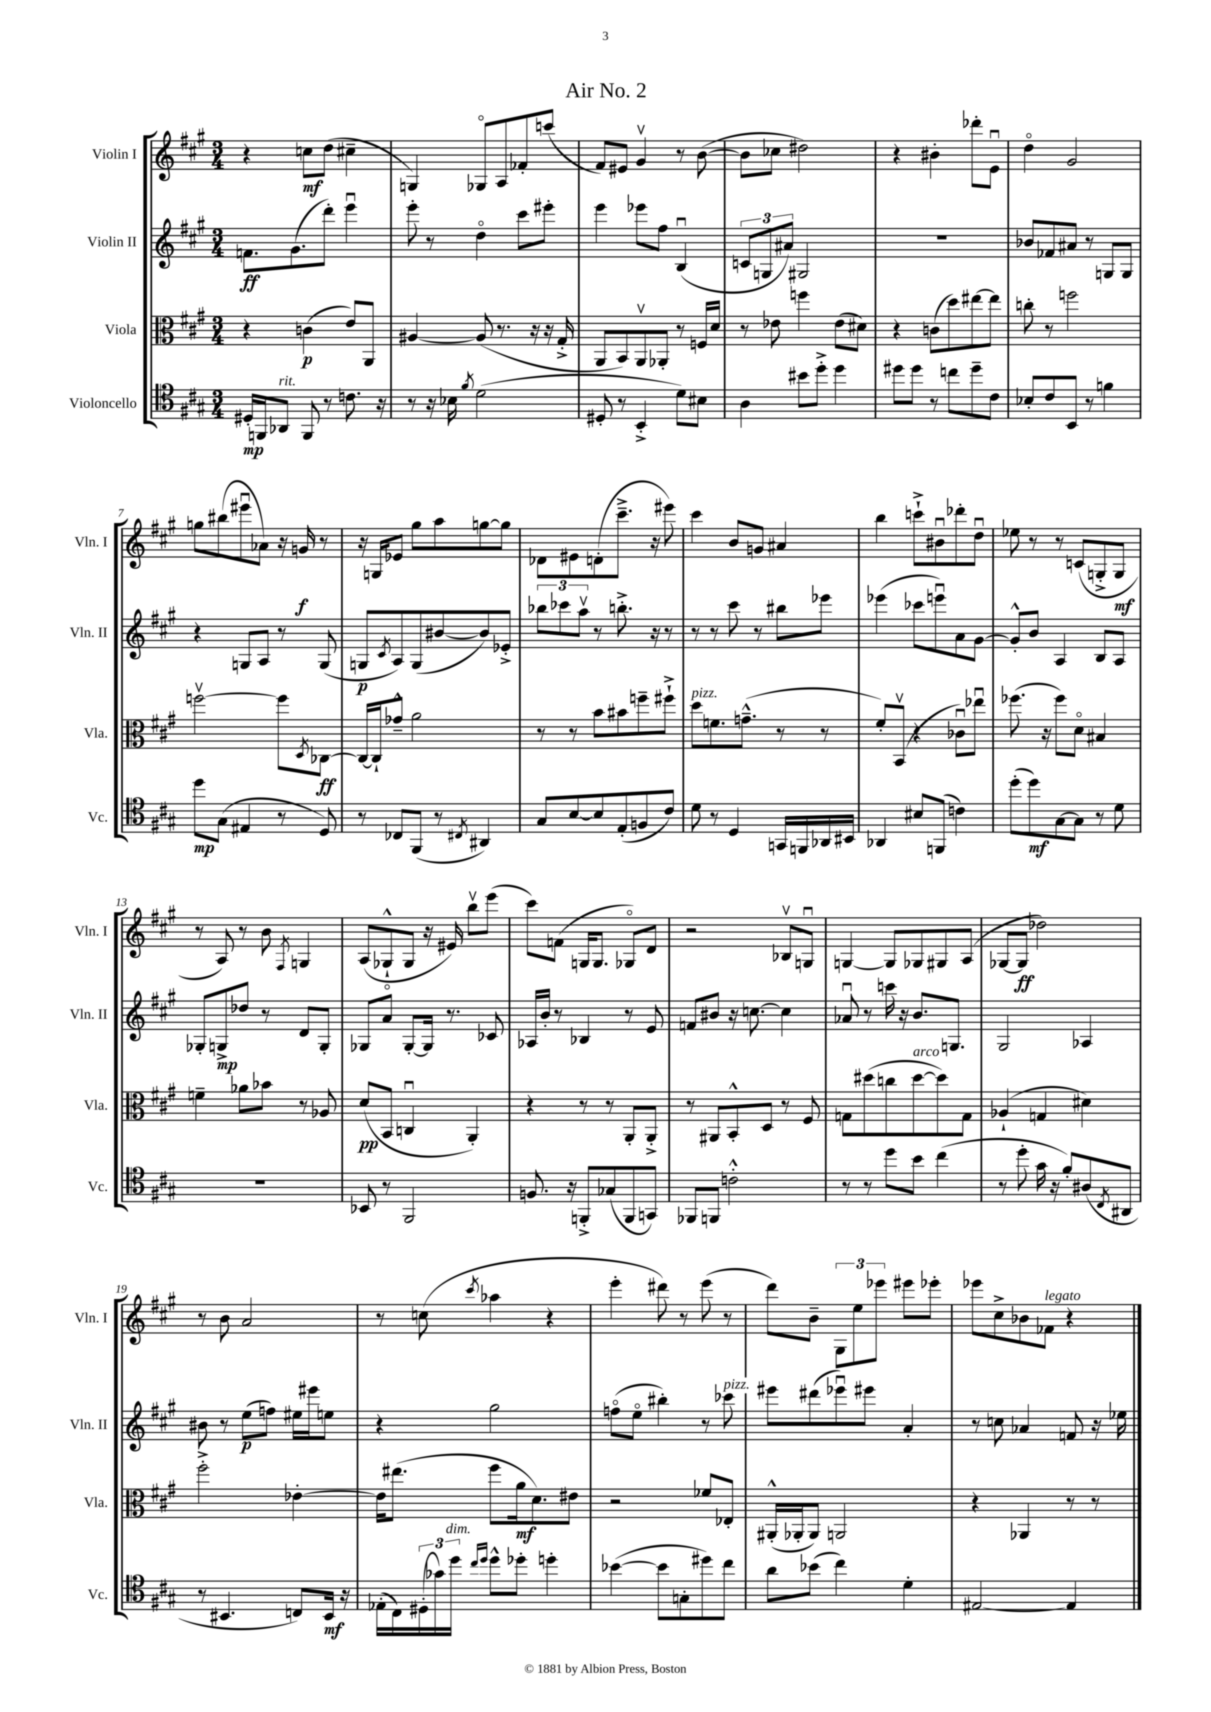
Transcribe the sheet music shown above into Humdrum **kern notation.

**kern	**dynam	**kern	**dynam	**kern	**dynam	**kern	**dynam
*part4	*part4	*part3	*part3	*part2	*part2	*part1	*part1
*staff4	*staff4	*staff3	*staff3	*staff2	*staff2	*staff1	*staff1
*I"Violoncello	*	*I"Viola	*	*I"Violin II	*	*I"Violin I	*
*I'Vc.	*	*I'Vla.	*	*I'Vln. II	*	*I'Vln. I	*
*clefC4	*	*clefC3	*	*clefG2	*	*clefG2	*
*k[f#c#g#]	*	*k[f#c#g#]	*	*k[f#c#g#]	*	*k[f#c#g#]	*
*M3/4	*	*M3/4	*	*M3/4	*	*M3/4	*
=1	=1	=1	=1	=1	=1	=1	=1
16D#X'/LL	mp	4r	.	8.fn\L	ff	4r	.
16FFn/J	.	.	.	.	.	.	.
!LO:TX:a:i:t=rit.	!	!	!	!	!	!	!
8AA-X/J	.	.	.	.	.	.	.
.	.	.	.	(8.g#\	.	.	.
8FF/	.	(4cn\	p	.	.	8ccn\L	mf
8r	.	.	.	8ddd'\J)	.	(8dd\J	.
8.cn\	.	8e/L)	.	4eeeu\	.	4cc#X~\	.
.	.	8AA/J	.	.	.	.	.
16r	.	.	.	.	.	.	.
=2	=2	=2	=2	=2	=2	=2	=2
8r	.	[4A#X/	.	8eee'\	.	4Gn/)	.
16r	.	.	.	8r	.	.	.
16B-X\	.	.	.	.	.	.	.
8qf#/	.	.	.	.	.	.	.
(2d\	.	(8A#/]	.	4dd\	.	8G-X/L	.
.	.	8.r	.	.	.	8A/	.
.	.	.	.	8ccc#\L	.	8f-X'/	.
.	.	16r	.	.	.	.	.
.	.	16r	.	8eee#X'\J	.	(8cccn/J	.
.	.	16G#'^/	.	.	.	.	.
=3	=3	=3	=3	=3	=3	=3	=3
8D#X'/	.	8AA/L	.	4eee\	.	8f#/L)	.
8r	.	8BB/)	.	.	.	8e#X/J	.
4BB'^/	.	8AAv/	.	8eee-X\L	.	4g#v/	.
.	.	8AA-X'/J	.	8ff#\J	.	.	.
8d\L)	.	8r	.	(4Bu/	.	8r	.
8B#X\J	.	16Fn/LL	.	.	.	([8b\	.
.	.	16d/JJ	.	.	.	.	.
=4	=4	=4	=4	=4	=4	=4	=4
4A\	.	8r	.	12cn/L	.	8b\L]	.
.	.	.	.	12Gn/	.	.	.
.	.	8e-X\	.	.	.	8cc-X\J	.
.	.	.	.	12a#X/J)	.	.	.
8b#X\L	.	4ffn\	.	2G#X/	.	2dd#X\)	.
8dd'^\J	.	.	.	.	.	.	.
4dd\	.	(8e-\L	.	.	.	.	.
.	.	8d#X\J)	.	.	.	.	.
=5	=5	=5	=5	=5	=5	=5	=5
8dd#X\L	.	4r	.	2.r	.	4r	.
8dd#\J	.	.	.	.	.	.	.
8r	.	(8cn\L	.	.	.	4b#X'\	.
8ccn\L	.	8dd\)	.	.	.	.	.
8dd#~\	.	[8ee#X\	.	.	.	8ddd-X'\L	.
8c#\J	.	8ee#\J]	.	.	.	8eu\J	.
=6	=6	=6	=6	=6	=6	=6	=6
8B-X'/L	.	8ccn'\	.	8b-X/L	.	4dd\	.
8c#/	.	8r	.	8f-X/	.	.	.
8BB/J	.	2ffn\	.	8a#X/J	.	2g#/	.
8r	.	.	.	8r	.	.	.
4fn\	.	.	.	8Gn/L	.	.	.
.	.	.	.	8G/J	.	.	.
!!LO:LB:g=z
=7	=7	=7	=7	=7	=7	=7	=7
8dd\L	mp	[2ffnv\	.	4r	.	8ggn\L	.
(8G#\J	.	.	.	.	.	(8bb#X\	.
4E#X/	.	.	.	8Gn/L	.	8eee#Xu\	.
.	.	.	.	8A/J	.	8a-X\J)	.
8r	.	8ff\L]	.	8r	.	16r	.
.	.	.	.	.	.	16gn/	f
.	.	8qD/	.	.	.	.	.
8D/)	.	[8C-X\J	ff	(8G/	.	8r	.
=8	=8	=8	=8	=8	=8	=8	=8
8r	.	16C-/LL_	.	8Gn/L	p	16r	.
.	.	16C-`/J]	.	.	.	16Gn/KL	.
.	.	.	.	8qc#/	.	.	.
8C-X/L	.	8g-X~^^/J	.	8A/)	.	8e-X/J	.
(8FF#/J	.	2a\	.	(8G/	.	8gg#\L	.
8r	.	.	.	[8b#X/	.	8aa\	.
8qC#X/	.	.	.	.	.	.	.
4AA#X/)	.	.	.	8b#/])	.	[8ggn\	.
.	.	.	.	8e-X'^/J	.	8gg\J]	.
=9	=9	=9	=9	=9	=9	=9	=9
8G#/L	.	8r	.	12bb-X\L	.	8d-X\L	.
.	.	.	.	12ccc-X\	.	.	.
[8B/	.	8r	.	.	.	8e#X\	.
.	.	.	.	12aav\J	.	.	.
8B/]	.	8b\L	.	8r	.	(8dn'\	.
(8E'/	.	8b#X\	.	8.bbn'^\	.	8.ccc#~^\J	.
8Fn/	.	8ffn~\	.	.	.	.	.
.	.	.	.	16r	.	16r	.
8c#/J)	.	8ff#X`^\J	.	8r	.	8eee#X\)	.
=10	=10	=10	=10	=10	=10	=10	=10
!	!	!LO:TX:a:i:t=pizz.	!	!	!	!	!
8d\	.	8dd\L	.	8r	.	4ccc#\	.
8r	.	8.fn\	.	8r	.	.	.
4D/	.	.	.	8ccc#\	.	8b/L	.
.	.	(8.gn~^^\J	.	.	.	.	.
.	.	.	.	8r	.	8gn/J	.
16GGn/LL	.	8r	.	8bb#X\L	.	4a#X/	.
16FFn/	.	.	.	.	.	.	.
16AA-X/	.	8r	.	8eee-X\J	.	.	.
16BB#X/JJ	.	.	.	.	.	.	.
=11	=11	=11	=11	=11	=11	=11	=11
4AA-X/	.	8f#'/L)	.	(4eee-X\	.	4bb\	.
.	.	(8BBv/J	.	.	.	.	.
8B#X/L	.	4r	.	8ccc-X\L	.	8cccn`^\L	.
(8FFn/J	.	.	.	8eeenu\)	.	8b#Xu\	.
4cn\)	.	8c-Xu\L)	.	8a\	.	8ddd-X'\	.
.	.	8ee-Xu\J	.	[8g#\J	.	8ddu\J	.
=12	=12	=12	=12	=12	=12	=12	=12
(8dd'\L	.	(8.ff-X\	.	8g#'^^/L]	.	8ee-X\	.
8dd\)	mf	.	.	8b/J	.	8r	.
.	.	16r	.	.	.	.	.
[8G#\	.	8ff-\L)	.	4A/	.	8r	.
8G#\J]	.	8d\J	.	.	.	(8cn/L	.
8r	.	4B#X/	.	8B/L	.	8Gn'^/	.
8d\	.	.	.	8A/J	.	8G/J	mf
!!LO:LB:g=z
=13	=13	=13	=13	=13	=13	=13	=13
2.r	.	4fn~\	.	8G-X'/L	.	8r	.
.	.	.	.	8Gn^/	mp	8A/)	.
.	.	8a-X\L	.	8dd-X/J	.	8r	.
.	.	8b-X\J	.	8r	.	8b\	.
.	.	.	.	.	.	8qF#/	.
.	.	8r	.	8d/L	.	4Gn/	.
.	.	8A-X/	.	8G'/J	.	.	.
=14	=14	=14	=14	=14	=14	=14	=14
8BB-X/	.	(8d/L	pp	8G-X/L	.	(8A/L	.
8r	.	8BB/J	.	8a/J	.	8G-X`^^/	.
2FF#/	.	4Cnu/	.	[8G-'/L	.	8G-/J	.
.	.	.	.	16G-/Jk]	.	16r	.
.	.	.	.	8.r	.	16e#X/)	.
.	.	4AA'/)	.	.	.	8bbv\L	.
.	.	.	.	8c-X/	.	(8eee\J	.
=15	=15	=15	=15	=15	=15	=15	=15
8.Fn/	.	4r	.	16A-X/LL	.	8ccc#\L)	.
.	.	.	.	16b'/JJ	.	.	.
.	.	.	.	8r	.	(8fn\J	.
16r	.	.	.	.	.	.	.
8FFn'^/L	.	8r	.	4B-X/	.	16Gn/KL	.
.	.	.	.	.	.	8.G/J	.
(8G-X/	.	8r	.	.	.	.	.
8FF/	.	8AA'/L	.	8r	.	8G-X/L)	.
8GGn/J)	.	8AA'^/J	.	8e/	.	8d/J	.
=16	=16	=16	=16	=16	=16	=16	=16
8FF-X/L	.	8r	.	8fn/L	.	2r	.
8FFn/J	.	8AA#X/L	.	8b#X/J	.	.	.
2cn'^^\	.	8BB'^^/	.	16r	.	.	.
.	.	.	.	[8.ccn\	.	.	.
.	.	8D/J	.	.	.	.	.
.	.	8r	.	4cc\]	.	8B-Xv/L	.
.	.	8F#/	.	.	.	8Gnu/J	.
=17	=17	=17	=17	=17	=17	=17	=17
8r	.	8Gn\L	.	8a-Xu/	.	[4Gn/	.
8r	.	(8dd#X\	.	8r	.	.	.
8dd\L	.	8ccn\	.	16cccn\	.	8G/L]	.
.	.	.	.	16r	.	.	.
!	!	!LO:TX:a:i:t=arco	!	!	!	!	!
8b\J	.	[8dd#\	.	8.b/L	.	8G-X/	.
(4cc#\	.	8dd#\])	.	.	.	8G#X/	.
.	.	.	.	8.Gn/J	.	.	.
.	.	8G\J	.	.	.	(8A/J	.
=18	=18	=18	=18	=18	=18	=18	=18
8r	.	(4A-X`/	.	2G#/	.	[8G-X/L	.
8dd'\	.	.	.	.	.	8G-/J]	ff
16g#\	.	4Gn/	.	.	.	2dd-X\)	.
16r	.	.	.	.	.	.	.
8f#'/L)	.	.	.	.	.	.	.
(8A#X/	.	4d#X\)	.	4A-X/	.	.	.
8qC#/	.	.	.	.	.	.	.
8AA#X/J	.	.	.	.	.	.	.
!!LO:LB:g=z
=19	=19	=19	=19	=19	=19	=19	=19
8r	.	2ff#'^\	.	8b#X\	.	8r	.
4.BB#X/	.	.	.	8r	.	8b\	.
.	.	.	.	(8ee\L	p	2a/	.
.	.	.	.	8ffn\J)	.	.	.
8Cn/L)	.	[4e-X'\	.	16ee#X\LL	.	.	.
.	.	.	.	16eee#X\J	.	.	.
16BB#/Jk	mf	.	.	8een\J	.	.	.
16r	.	.	.	.	.	.	.
=20	=20	=20	=20	=20	=20	=20	=20
(16E-X'\LL	.	16e-\KL]	.	4r	.	8r	.
16C#\)	.	(8.ee#X\J	.	.	.	.	.
(24D#X'\	.	.	.	.	.	(8ccn\	.
24g-X\)	.	.	.	.	.	.	.
!LO:TX:a:i:t=dim.	!	!	!	!	!	!	!
24dd\JJ	.	.	.	.	.	.	.
16qqcc#/LL	.	.	.	.	.	.	.
16qqdd/JJ	.	.	.	.	.	8qccc#/	.
8dd^^\L	.	8ff#\L	.	2gg#\	.	4aa-X\	.
8dd-X'\J	.	16a\k	mf	.	.	.	.
.	.	8.d\)	.	.	.	.	.
4ddn'\	.	.	.	.	.	4r	.
.	.	8e#X\J	.	.	.	.	.
=21	=21	=21	=21	=21	=21	=21	=21
([4b-X\	.	2r	.	(8ffn\L	.	4eee'\	.
.	.	.	.	8ee\J	.	.	.
8b-\L]	.	.	.	4bb#X'\)	.	8ddd#X\)	.
8Gn'\	.	.	.	.	.	8r	.
8dd#X\)	.	8f-X/L	.	8r	.	(8eee\	.
!	!	!	!	!LO:TX:a:i:t=pizz.	!	!	!
8cc#\J	.	8E-X'/J	.	8ccc-X\	.	8r	.
=22	=22	=22	=22	=22	=22	=22	=22
8a\L	.	(16AA#X'^^/LL	.	8eee#X\L	.	8ddd\L)	.
.	.	16AA-X'/J	.	.	.	.	.
(8b-X\J	.	8AA-/J)	.	(8ddd#X\	.	8b~\J	.
4cc#\)	.	2AAn/	.	8eee-Xu\)	.	12G#\L	.
.	.	.	.	.	.	12ee\	.
.	.	.	.	8eee#X\J	.	.	.
.	.	.	.	.	.	12eee-X\J	.
4d'\	.	.	.	4a'/	.	8eee#X\L	.
.	.	.	.	.	.	8eee-X'\J	.
=23	=23	=23	=23	=23	=23	=23	=23
[2E#X/	.	4r	.	8r	.	8eee-X\L	.
.	.	.	.	8ccn\	.	8cc#^\	.
.	.	4AA-X/	.	4a-X/	.	8b-X\	.
!	!	!	!	!	!	!LO:TX:a:i:t=legato	!
.	.	.	.	.	.	8f-X\J	.
4E#/]	.	8r	.	8fn/	.	4r	.
.	.	8r	.	16r	.	.	.
.	.	.	.	16ee-X\	.	.	.
==	==	==	==	==	==	==	==
*-	*-	*-	*-	*-	*-	*-	*-
